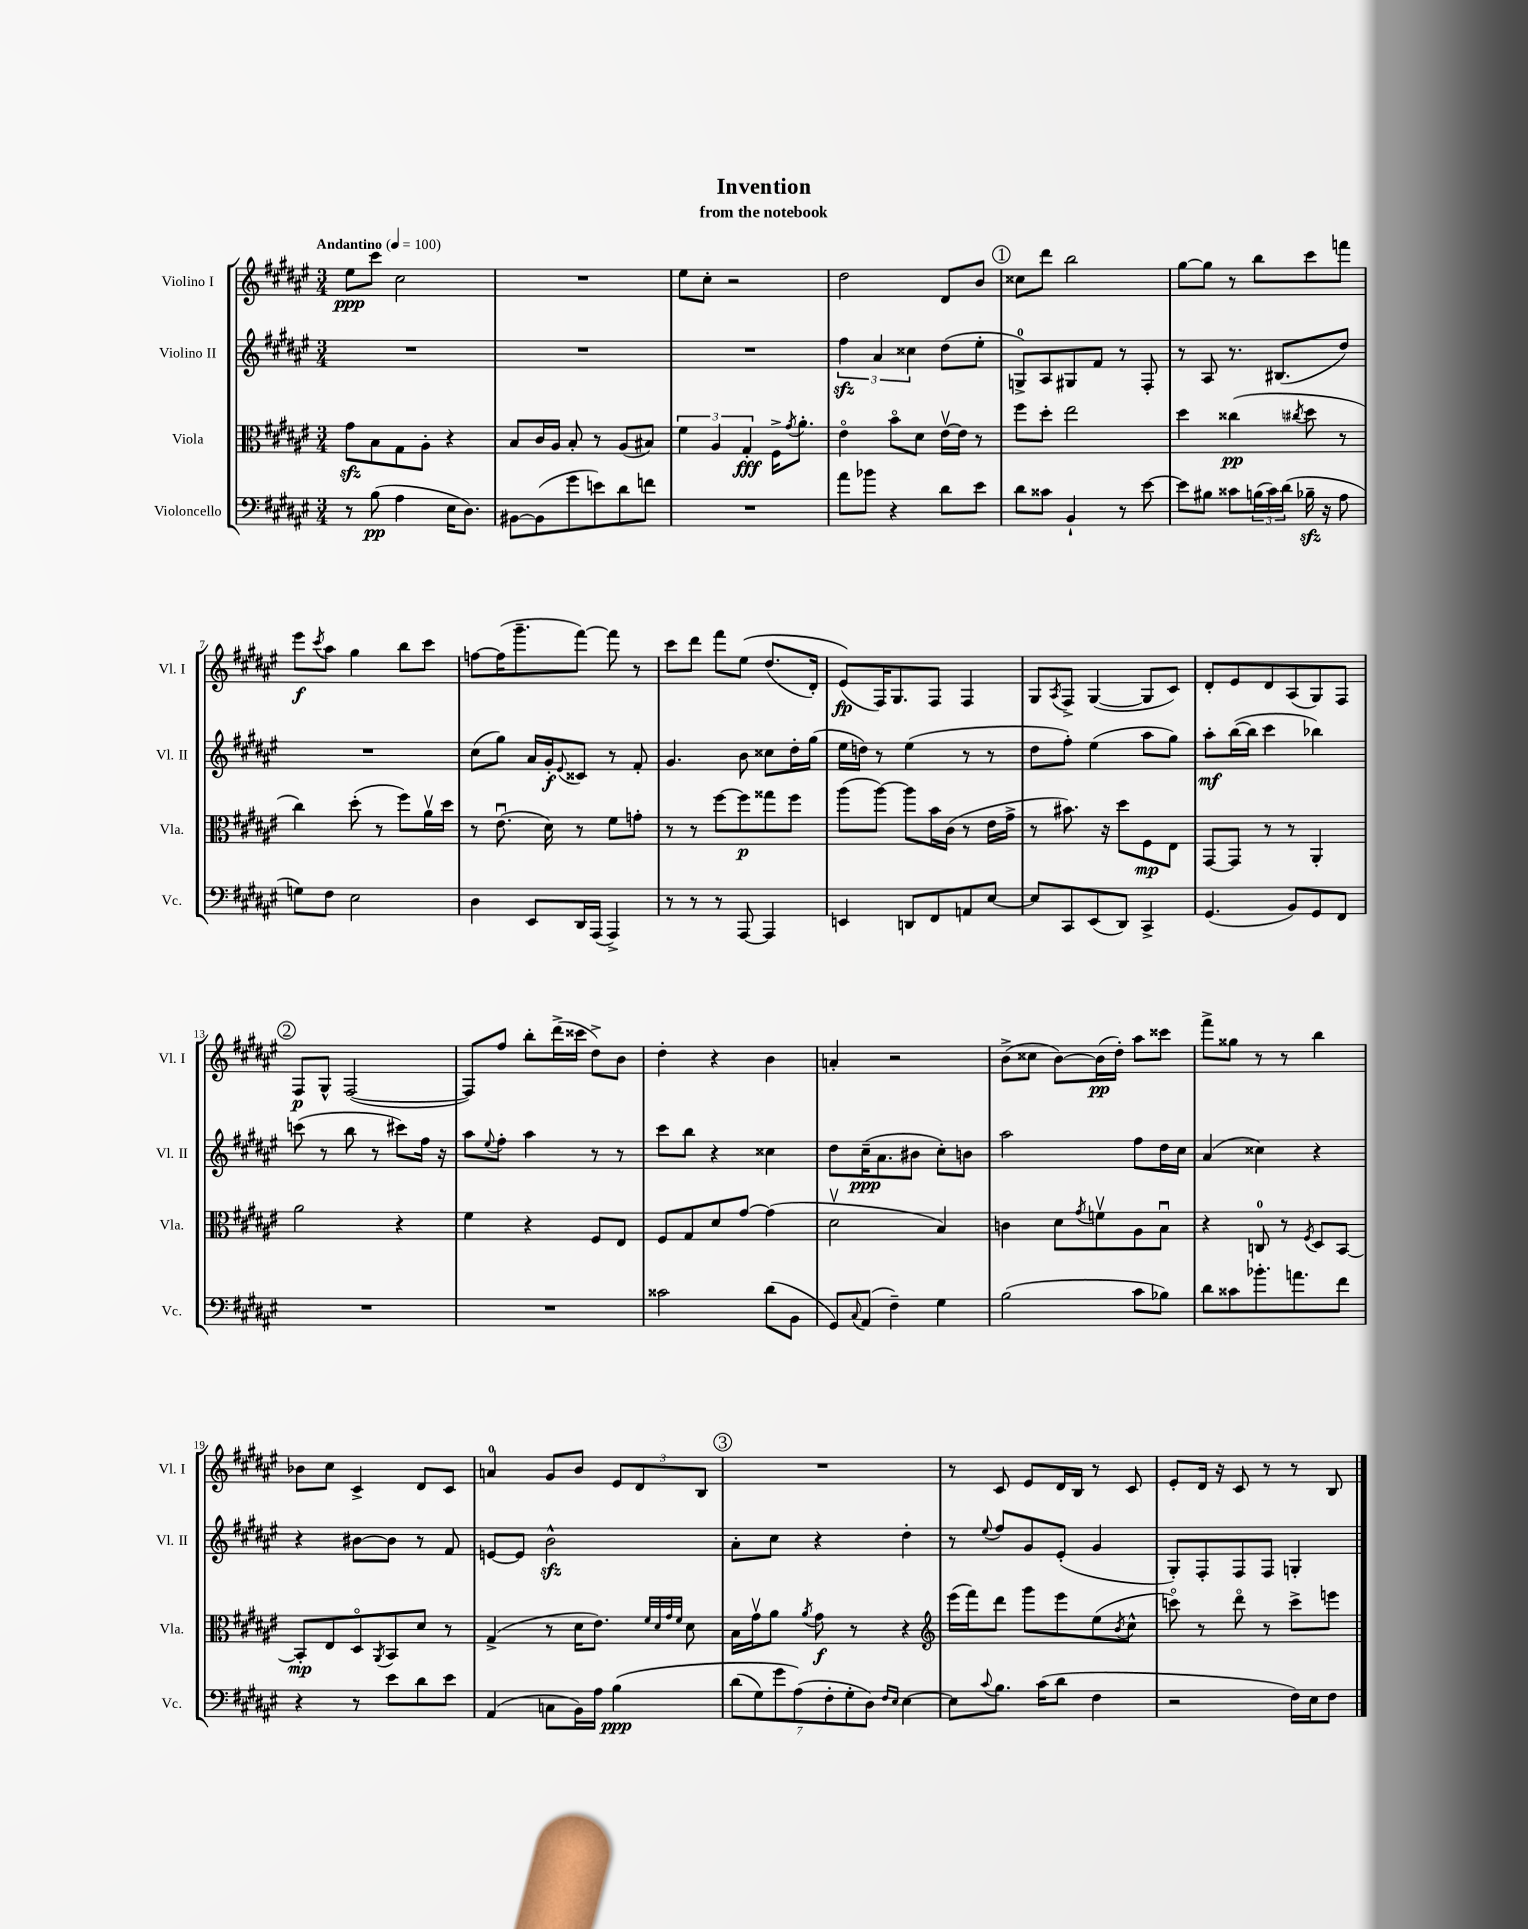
\header { title = "Invention" subtitle = "from the notebook" }
<<
\new StaffGroup <<
\new Staff = "s0" \with { instrumentName = "Violino I" shortInstrumentName = "Vl. I" } {
    \clef treble \key fis \major \numericTimeSignature \time 3/4 \tempo "Andantino" 4 = 100
    eis''8\ppp cis'''8 cis''2 |
    R2. |
    eis''8 cis''8-. r2 |
    dis''2 dis'8 b'8 |
    \mark \markup { \circle "1" } cisis''8 dis'''8 b''2 |
    gis''8~ gis''8 r8 b''8 cis'''8 f'''8 |
    eis'''8\f \acciaccatura { cis'''8 } ais''8 gis''4 b''8 cis'''8 |
    f''8~ f''16( gis'''8.-- fis'''8~) fis'''8 r8 |
    cis'''8 dis'''8 fis'''8 eis''8\( dis''8.( dis'16-.) |
    eis'8\fp(\) fis16) gis8. fis8 fis4 |
    gis8 \acciaccatura { ais8 } fis8-> gis4~( gis8 cis'8) |
    dis'8-. eis'8 dis'8 ais8( gis8) fis8 |
    \mark \markup { \circle "2" } fis8\p gis8-^ fis2~( |
    fis8) fis''8 b''8-. dis'''16->( cisis'''16 dis''8->) b'8 |
    dis''4-. r4 b'4 |
    a'4-. r2 |
    b'8->( cisis''8 b'8~) b'16\pp( dis''16-.) ais''8 cisis'''8 |
    fis'''8-> gisis''8 r8 r8 b''4 |
    bes'8 cis''8 cis'4-> dis'8 cis'8 |
    a'4-0 gis'8 b'8 \tuplet 3/2 { eis'8 dis'8 b8 } |
    \mark \markup { \circle "3" } R2. |
    r8 cis'8 eis'8 dis'16 b16 r8 cis'8 |
    eis'8-. dis'16 r16 cis'8 r8 r8 b8 \bar "|." |
}
\new Staff = "s1" \with { instrumentName = "Violino II" shortInstrumentName = "Vl. II" } {
    \clef treble \key fis \major \numericTimeSignature \time 3/4
    R2. |
    R2. |
    R2. |
    \tuplet 3/2 { fis''4\sfz ais'4 cisis''4 } dis''8( eis''8-. |
    \mark \markup { \circle "1" } g8-0->) ais8 gis8 fis'8 r8 fis8-. |
    r8 ais8 r8. bis8.( dis''8) |
    R2. |
    cis''8( gis''8) ais'16 gis'16-.\f \appoggiatura { eis'8 } cisis'8 r8 fis'8-. |
    gis'4. b'8 cisis''8 dis''16-. gis''16( |
    eis''16 d''16) r8 eis''4( r8 r8 |
    dis''8 fis''8-.) eis''4( ais''8 gis''8) |
    ais''8-.\mf b''16~( b''16 cis'''4 bes''4) |
    \mark \markup { \circle "2" } c'''8( r8 b''8 r8 cis'''8) fis''16 r16 |
    ais''8 \appoggiatura { eis''8 } fis''8-. ais''4 r8 r8 |
    cis'''8 b''8 r4 cisis''4 |
    dis''8 cis''16--\ppp( ais'8. bis'8 cis''8-.) b'8 |
    ais''2 fis''8 dis''16 cis''16 |
    ais'4( cisis''4) r4 |
    r4 bis'8~ bis'8 r8 fis'8 |
    e'8~ e'8 b'2-^\sfz |
    \mark \markup { \circle "3" } ais'8-. cis''8 r4 dis''4-. |
    r8 \appoggiatura { eis''8 } fis''8 gis'8 eis'8-.( gis'4 |
    gis8-.) fis8-. fis8 fis8 g4-. \bar "|." |
}
\new Staff = "s2" \with { instrumentName = "Viola" shortInstrumentName = "Vla." } {
    \clef alto \key fis \major \numericTimeSignature \time 3/4
    gis'8\sfz b8 gis8 ais8-. r4 |
    b8 cis'16 ais16 b8-. r8 ais8( bis8) |
    \tuplet 3/2 { fis'4 ais4 gis4-.\fff } fis16-> \acciaccatura { gis'8 } ais'8.-. |
    eis'4\flageolet b'8\flageolet dis'8 eis'16~\upbow eis'16 r8 |
    \mark \markup { \circle "1" } fis''8 dis''8-. eis''2 |
    dis''4 cisis''4\pp( \acciaccatura { cis''8 } dis''8 r8 |
    cis''4) dis''8-.( r8 fis''8) ais'16\upbow dis''16 |
    r8 eis'8.\downbow( dis'16) r8 fis'8 g'8-. |
    r8 r8 fis''8~ fis''8\p gisis''8 fis''8 |
    ais''8( ais''8~) ais''8 b'16 cis'16( r8 eis'16 gis'16-> |
    r8 bis'8.) r16 dis''8 fis8\mp eis8 |
    gis,8~ gis,8 r8 r8 ais,4-. |
    \mark \markup { \circle "2" } ais'2 r4 |
    fis'4 r4 fis8 eis8 |
    fis8 gis8 dis'8 gis'8~ gis'4( |
    dis'2\upbow b4) |
    c'4 dis'8 \acciaccatura { gis'8 } f'8\upbow ais8 b8\downbow |
    r4 c8-0 r8 \acciaccatura { fis8 } dis8 b,8~ |
    b,8-.\mp eis8 dis8\flageolet \acciaccatura { ais,8 } b,8 dis'8 r8 |
    gis4->( r8 dis'16 eis'8.) \grace { fis'32 dis'32 gis'32 fis'32 } dis'8 |
    \mark \markup { \circle "3" } b16 gis'16\upbow ais'8 \acciaccatura { ais'8 } gis'8\f r8 r4 |
    \clef treble eis'''16( fis'''16) dis'''8 gis'''8 eis'''8 eis''8( \acciaccatura { b'8 } cis''8-^ |
    c'''8\flageolet) r8 dis'''8\flageolet r8 c'''8-> e'''8 \bar "|." |
}
\new Staff = "s3" \with { instrumentName = "Violoncello" shortInstrumentName = "Vc." } {
    \clef bass \key fis \major \numericTimeSignature \time 3/4
    r8 b8\pp( ais4 eis16 dis8.) |
    bis,8~ bis,8( gis'8 e'8) dis'8 f'8 |
    R2. |
    ais'8 bes'8 r4 dis'8 eis'8 |
    \mark \markup { \circle "1" } dis'8 cisis'8 b,4-! r8 eis'8~ |
    eis'8 bis8 cisis'8 \tuplet 3/2 { b16( cisis'16) dis'16( } bes16--\sfz r16 ais8 |
    g8) fis8 eis2 |
    dis4 eis,8 dis,16 ais,,16( ais,,4->) |
    r8 r8 r8 ais,,8~ ais,,4 |
    e,4 d,8 fis,8 a,8 eis8~ |
    eis8 cis,8 eis,8( dis,8) cis,4-> |
    gis,4.( b,8) gis,8 fis,8 |
    \mark \markup { \circle "2" } R2. |
    R2. |
    cisis'2 dis'8( b,8 |
    gis,8) \appoggiatura { cis8 } ais,8( fis4--) gis4 |
    b2( cis'8 bes8) |
    dis'8 cisis'8 bes'8.-. a'8. fis'8 |
    r4 r8 eis'8 dis'8 eis'8 |
    ais,4( c8 b,16) ais16 b4\ppp\( |
    \mark \markup { \circle "3" } \tuplet 7/4 { dis'8( gis8) gis'8 ais8(\) fis8-. gis8-. dis8) } \grace { fis16 eis16 } eis4~ |
    eis8 \appoggiatura { cis'8 } b8. cis'16( dis'8 fis4 |
    r2 fis16) eis16 fis8 \bar "|." |
}
>>
>>
